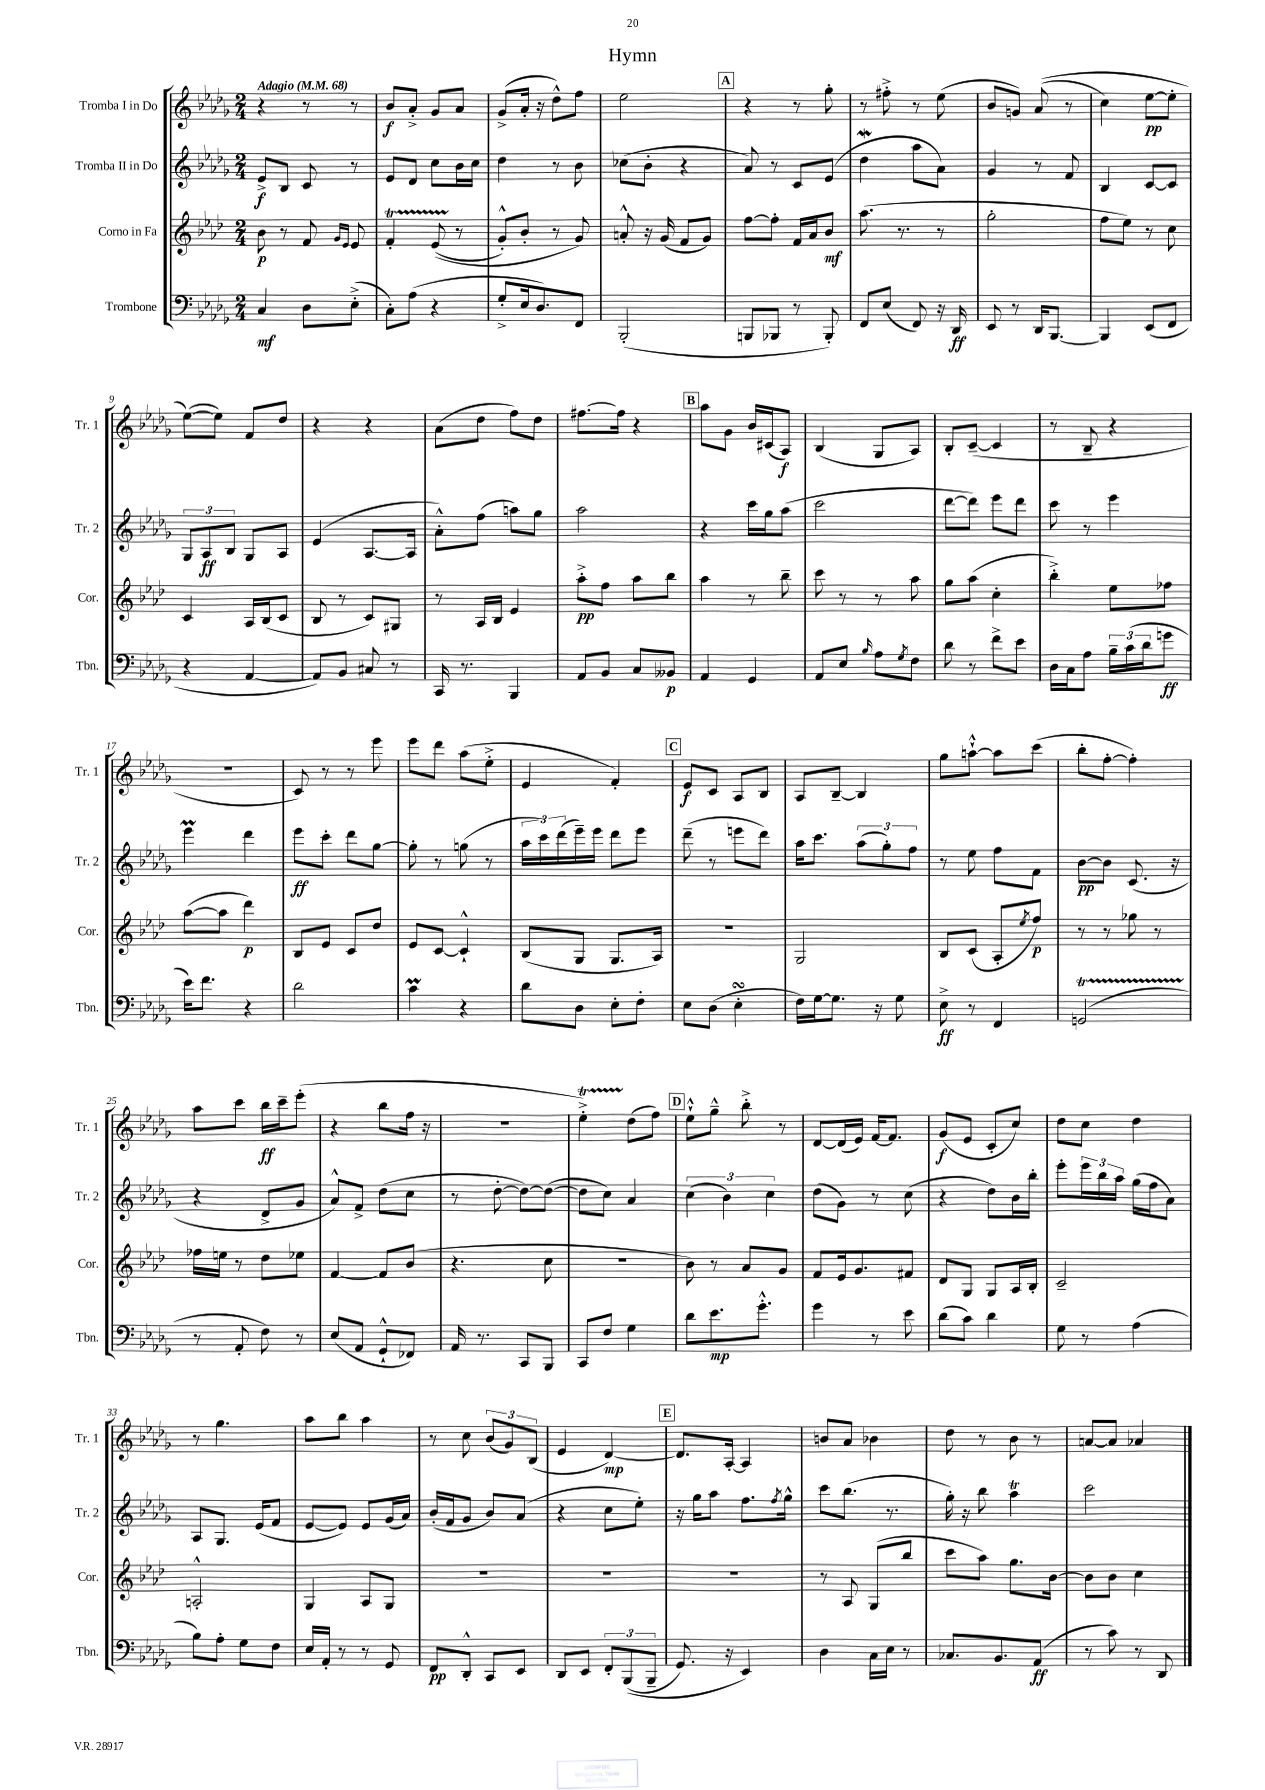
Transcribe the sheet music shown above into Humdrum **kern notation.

**kern	**kern	**kern	**kern
*staff4	*staff3	*staff2	*staff1
*clefF4	*clefG2	*clefG2	*clefG2
*k[b-e-a-d-g-]	*k[b-e-a-d-]	*k[b-e-a-d-g-]	*k[b-e-a-d-g-]
*M2/4	*M2/4	*M2/4	*M2/4
*MM68	*MM68	*MM68	*MM68
4C	8b-	8e-^	4r
.	8r	8B-	.
8D-	8f	8c	8r
.	16qqg	.	.
.	16qqe-	.	.
(8E-'^	8e-	8r	8r
=	=	=	=
8C')	4f'	8e-	8b-
(8A-	.	8d-	8a-'^
4r	&((8e-	8cc	8g-
.	8r	16b-	8a-
.	.	16cc	.
=	=	=	=
8G-'^	8g'^^)	4dd-	(8g-^
16E-	8b-'	.	16a-'
8.D-)	.	.	16r
.	8r	8r	8dd-^^)
8FF	8g&)	8b-	8ff
=	=	=	=
(2BBB-'	8a'^^	(8cc-	2ee-
.	16r	8b-'	.
.	(16g	.	.
.	8f	4r	.
.	8g)	.	.
=	=	=	=
8BBB	[8ff	8a-)	4r
8BBB-	8ff']	8r	.
8r	16f	8c	8r
.	16a-	.	.
8BBB-')	8b-	(8e-	8gg-'
=	=	=	=
8FF	(8.aa-	4dd-	8r
(8E-	.	.	8ff#'^
.	8.r	.	.
8FF)	.	8aa-	8r
16r	8r	8a-)	(8ee-
16DD-	.	.	.
=	=	=	=
8EE-	2gg'	4g-	8b-
8r	.	.	8g)
16DD-	.	8r	&((8a-
[8.BBB-	.	.	.
.	.	8f	8r
=	=	=	=
4BBB-]	8ff	4B-	4cc)
.	8ee-)	.	.
(8EE-	8r	[8c	[8ee-
8FF	8cc	8c]	8ee-']
=	=	=	=
4r	4c	12G-	([8ee-&)
.	.	12A-	.
.	.	.	8ee-])
.	.	12B-	.
[4AA-	16A-	8G-	8f
.	(16B-	.	.
.	8c	8A-	8dd-
=	=	=	=
8AA-])	8B-	(4e-	4r
8BB-	8r	.	.
8C#	8c)	[8.A-	4r
8r	8G#	.	.
.	.	16A-]	.
=	=	=	=
16CC	8r	8a-'^^)	(8a-
8.r	.	.	.
.	16A-	(8ff	8dd-
.	16B-	.	.
4BBB-	4e-	8aa)	8ff)
.	.	8gg-	8dd-
=	=	=	=
8AA-	8aa-'^	2aa-	[8.ff#
8BB-	8ff	.	.
.	.	.	16ff#]
8C	8aa-	.	4r
8BB--	8bb-	.	.
=	=	=	=
4AA-	4aa-	4r	8aa-
.	.	.	8g-
4GG-	8r	16ccc	16b-
.	.	16gg-	(16c#
.	8bb-~	(8aa-	8A-)
=	=	=	=
8AA-	8ccc	2ccc	(4B-
8E-	8r	.	.
16qqB-	.	.	.
8A-	8r	.	8G-
8qG-	.	.	.
8F	8aa-	.	8A-)
=	=	=	=
8d-	8gg	[8ddd-	8B-'
8r	(8aa-	8ddd-])	([8c~
8f^	4cc'	8eee-	4c]
8e-	.	8ddd-	.
=	=	=	=
16D-	4bb-'^)	8ccc	8r
16C	.	.	.
8A-	.	8r	8B-~
24B-~	8ee-	4eee-	4r
(24c	.	.	.
24d-	.	.	.
8g	8ff-	.	.
=	=	=	=
16e-)	([8aa-	4eee-	2r
8.f	.	.	.
.	8aa-]	.	.
4r	4ddd-)	4ddd-	.
=	=	=	=
2d-	8B-	8eee-	8c)
.	8e-	8ccc'	8r
.	8c	8ddd-	8r
.	8dd-	[8gg-	8eee-
=	=	=	=
4c	8e-	8gg-']	8eee-
.	[8c	8r	8ddd-
4r	4c`^^]	(8gg	(8aa-
.	.	8r	8ee-'^
=	=	=	=
8d-	(8B-	24aa-	4e-
.	.	24ccc)	.
.	.	(24ddd-	.
8D-	8G	16eee-~)	.
.	.	16eee-	.
8E-'	8.G	8ddd-	4f')
8F'	.	8eee-	.
.	16A-)	.	.
=	=	=	=
8E-	2r	(8ddd-~	8e-
(8D-	.	8r	8c
4E-'	.	8eee	8A-
.	.	8ddd-)	8B-
=	=	=	=
16F)	2G	16aa-	8A-
[16G-	.	8.ccc	.
8.G-]	.	.	[8B-~
.	.	(12aa-	4B-]
16r	.	.	.
.	.	12gg-')	.
8G-	.	.	.
.	.	12ff	.
=	=	=	=
8E-^	8B-	8r	8gg-
8r	(8c	8ee-	[8aa`^^
4FF	8A-'	8ff	8aa]
.	8qee-	.	.
.	8ff)	8f	(8ccc
=	=	=	=
(2GG	8r	[8b-	8bb-'
.	8r	8b-]	[8ff'
.	8gg-	(8.c	4ff'])
.	8r	.	.
.	.	16r	.
=	=	=	=
8r	16ff-	4r	8aa-
.	16ee	.	.
8AA-'	8r	.	8ccc
8F)	8dd-	8d-^	16bb-
.	.	.	16ccc~
8r	8ee-	8g-	(8eee-'
=	=	=	=
(8E-	[4f	8a-^^)	4r
8AA-	.	8f^	.
8GG-`^^	8f]	(8dd-	8bb-
8FF-)	(8b-	8cc	16ff
.	.	.	16r
=	=	=	=
16AA-	4.r	8r	2r
8.r	.	.	.
.	.	[8dd-'	.
8CC	.	8dd-_)	.
8BBB-	8cc	(8dd-_	.
=	=	=	=
8CC	2r	8dd-]	4ee-'^)
8F	.	8cc)	.
4G-	.	4a-	(8dd-
.	.	.	8ff)
=	=	=	=
8d-	8b-)	(6cc	8ee-`^^
8.e-	8r	.	8gg-~^^
.	.	6b-)	.
.	8a-	.	8bb-'^
8.g-'^^	.	.	.
.	.	6cc	.
.	8g	.	8r
=	=	=	=
4g-	8f	(8dd-	[8d-
.	16e-	8g-)	(16d-]
.	8.g	.	16e-)
8r	.	8r	[16f
.	.	.	8.f]
8e-	8f#	(8cc	.
=	=	=	=
(8d-	8d-	4r	(8g-
8c)	8G	.	8e-
4d-	8G	8dd-)	8c'
.	16A-	16b-	8cc)
.	16B-'	16bb-'	.
=	=	=	=
8G-	2c~	8eee-'	8dd-
8r	.	24eee-	8cc
.	.	24bb-	.
.	.	24aa-	.
(4A-	.	(16gg-	4dd-
.	.	16ff	.
.	.	8a-)	.
=	=	=	=
8B-)	2A'^^	8A-	8r
8A-'	.	8.G-	4.gg-
8G-	.	.	.
.	.	(16e-	.
8F	.	8f	.
=	=	=	=
16E-	4G	[8e-	8aa-
16AA-'	.	.	.
8r	.	8e-])	8bb-
8r	8A-	8e-	4aa-
8GG-	8G	(16g-	.
.	.	16a-)	.
=	=	=	=
8FF	2r	(16b-'	8r
.	.	16f	.
8DD-'^^	.	8g-	8cc
8CC	.	8b-)	(12b-
.	.	.	12g-)
8EE-	.	(8a-	.
.	.	.	(12B-
=	=	=	=
8DD-	2r	4r	4e-
8EE-	.	.	.
12FF'	.	8cc	[4d-)
&((12BBB-	.	.	.
.	.	8ee-')	.
12BBB-~	.	.	.
=	=	=	=
8.GG-)	2r	16r	8.d-]
.	.	16gg-	.
.	.	8aa-	.
16r	.	.	[16A-'
4EE-&)	.	8.ff	4A-]
.	.	8qff	.
.	.	16gg-^^	.
=	=	=	=
4D-	8r	8ccc	8b
.	8A-	(8.bb-	8a-
16C	(8G	.	4b-
16E-	.	8.r	.
8r	8bb-	.	.
=	=	=	=
8.C-	8ccc	16gg-')	8dd-
.	.	16r	.
.	8aa-)	8bb-	8r
8.BB-	.	.	.
.	8.gg	4aa-	8b-
(8AA-	.	.	8r
.	[16b-	.	.
=	=	=	=
8r	8b-]	2ccc	[8a
8c)	8b-	.	8a]
8r	4cc	.	4a-
8DD-	.	.	.
==	==	==	==
*-	*-	*-	*-
